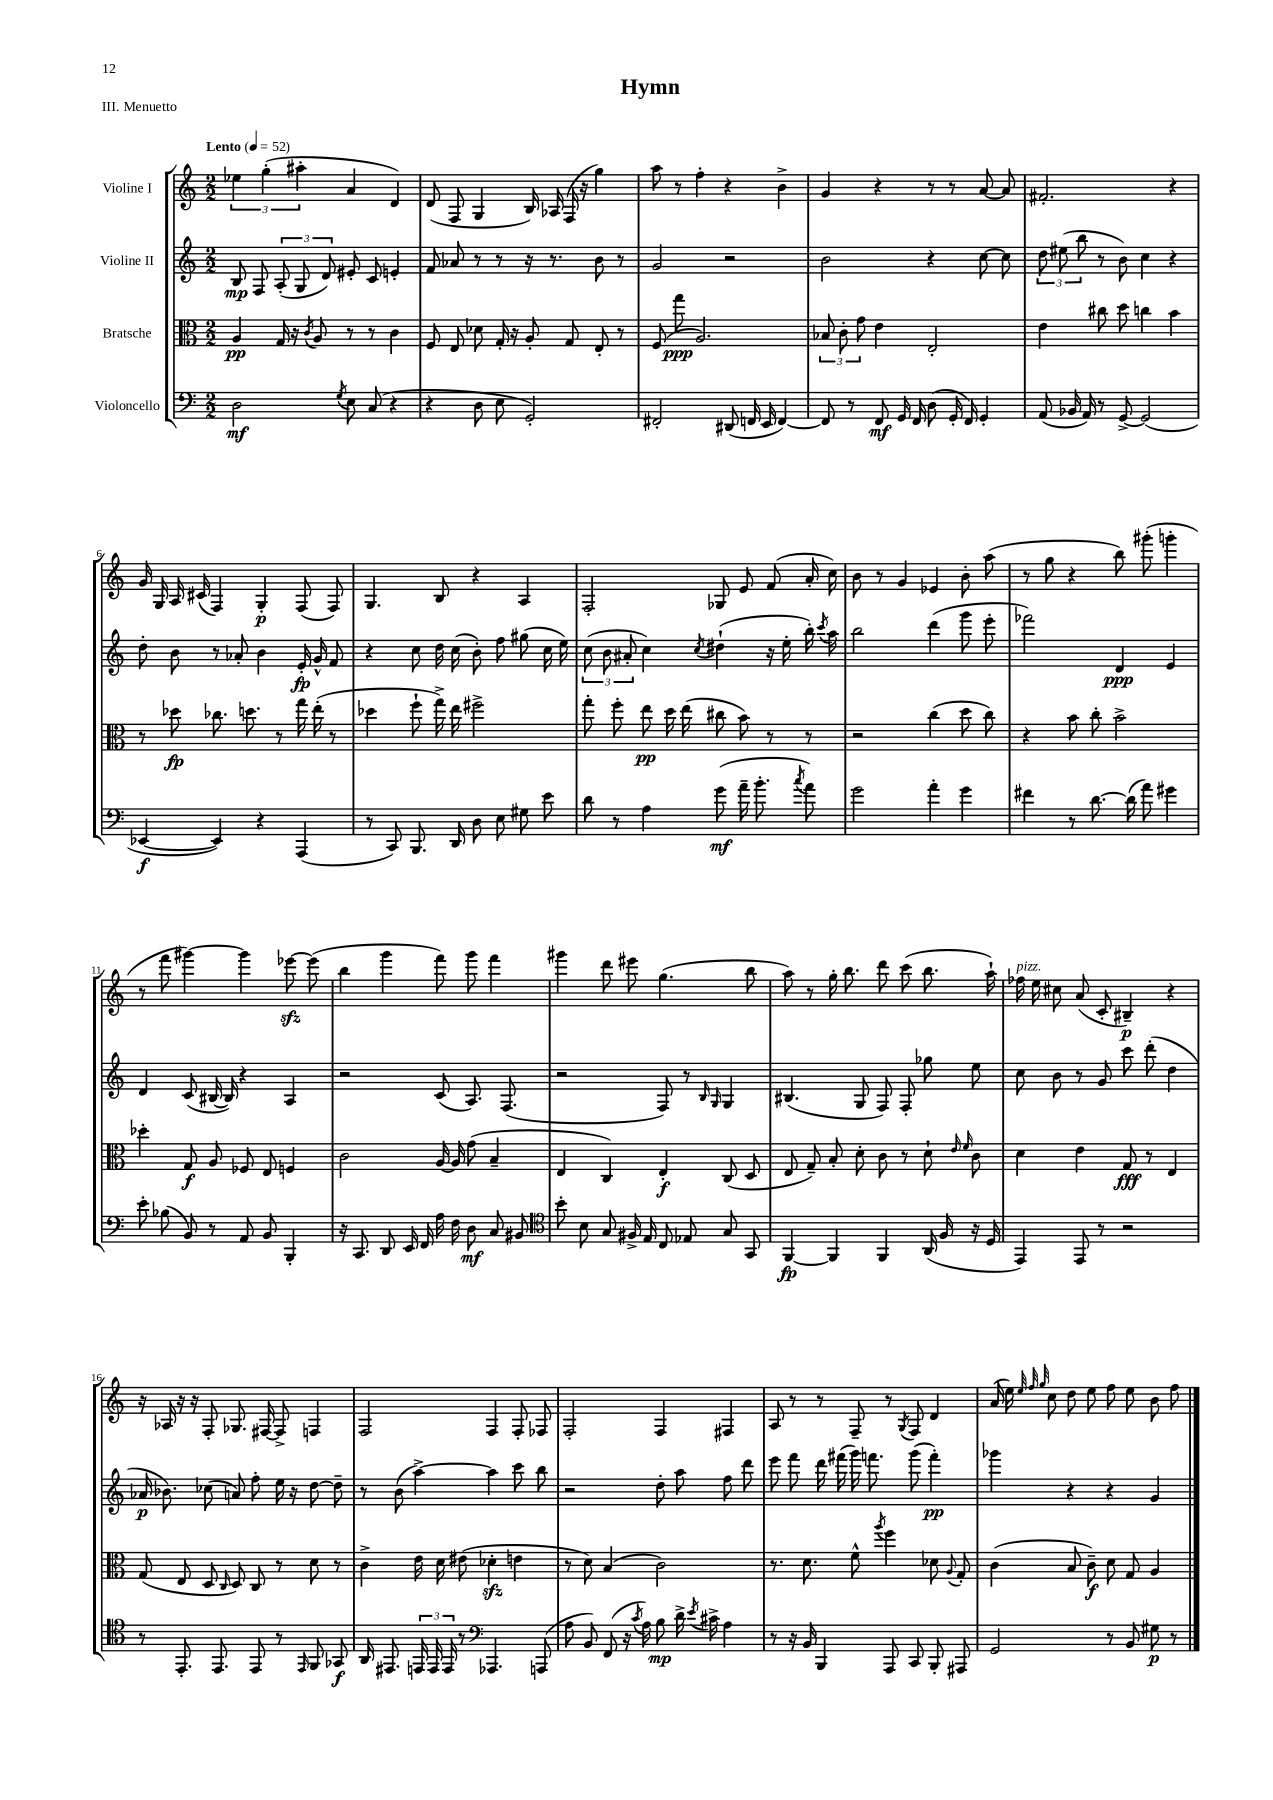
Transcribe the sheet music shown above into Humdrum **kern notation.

**kern	**dynam	**kern	**dynam	**kern	**dynam	**kern	**dynam
*part4	*part4	*part3	*part3	*part2	*part2	*part1	*part1
*staff4	*staff4	*staff3	*staff3	*staff2	*staff2	*staff1	*staff1
*I"Violoncello	*	*I"Bratsche	*	*I"Violine II	*	*I"Violine I	*
*clefF4	*	*clefC3	*	*clefG2	*	*clefG2	*
*k[]	*	*k[]	*	*k[]	*	*k[]	*
*M2/2	*	*M2/2	*	*M2/2	*	*M2/2	*
*MM52	*	*MM52	*	*MM52	*	*MM52	*
=1	=1	=1	=1	=1	=1	=1	=1
!	!	!	!	!	!	!LO:TX:a:B:t=Lento	!
2D\	mf	4A/	pp	8B/	mp	6ee-X\	.
.	.	.	.	8F/	.	.	.
.	.	.	.	.	.	(6gg'\	.
.	.	16G/	.	(12A'/	.	.	.
.	.	16r	.	.	.	.	.
.	.	.	.	12G/	.	6aa#X'\	.
.	.	8qc/	.	.	.	.	.
.	.	8A/	.	.	.	.	.
.	.	.	.	12d/)	.	.	.
8qG/	.	.	.	.	.	.	.
8E\	.	8r	.	8e#X'/	.	4a/	.
(8C/	.	8r	.	8c/	.	.	.
4r	.	4c\	.	4en'/	.	4d/)	.
=2	=2	=2	=2	=2	=2	=2	=2
4r	.	8F/	.	8f/	.	(8d/	.
.	.	8E/	.	8a-X/	.	8F/	.
8D\	.	8d-X\	.	8r	.	4G/	.
8E\	.	16G'/	.	8r	.	.	.
.	.	16r	.	.	.	.	.
2GG'/)	.	8A'/	.	16r	.	16B/)	.
.	.	.	.	8.r	.	16A-X/	.
.	.	8G/	.	.	.	(16F/	.
.	.	.	.	.	.	16r	.
.	.	8E'/	.	8b\	.	4gg\)	.
.	.	8r	.	8r	.	.	.
=3	=3	=3	=3	=3	=3	=3	=3
2FF#X'/	.	(8F/	.	2g/	.	8aa\	.
.	.	8gg\	ppp	.	.	8r	.
.	.	2.A/)	.	.	.	4ff'\	.
(8DD#X/	.	.	.	2r	.	4r	.
16FFn/	.	.	.	.	.	.	.
16EE/	.	.	.	.	.	.	.
[4FF/)	.	.	.	.	.	4b^\	.
=4	=4	=4	=4	=4	=4	=4	=4
8FF/]	.	12B-X/	.	2b\	.	4g/	.
.	.	12c'\	.	.	.	.	.
8r	.	.	.	.	.	.	.
.	.	12g\	.	.	.	.	.
8FF/	mf	4e\	.	.	.	4r	.
16GG/	.	.	.	.	.	.	.
16FF/	.	.	.	.	.	.	.
(8D\	.	2E'/	.	4r	.	8r	.
16GG'/	.	.	.	.	.	8r	.
16FF/)	.	.	.	.	.	.	.
4GG'/	.	.	.	[8cc\	.	[8a/	.
.	.	.	.	8cc\]	.	8a/]	.
=5	=5	=5	=5	=5	=5	=5	=5
(8AA/	.	4e\	.	12dd\	.	2.f#X'/	.
.	.	.	.	(12ee#X\	.	.	.
16BB-X/	.	.	.	.	.	.	.
.	.	.	.	12bb\	.	.	.
16AA/)	.	.	.	.	.	.	.
8r	.	8cc#X\	.	8r	.	.	.
[8GG^/	.	8dd\	.	8b\)	.	.	.
(2GG/]	.	4ccn\	.	4cc\	.	.	.
.	.	4b\	.	4r	.	4r	.
!!LO:LB:g=z
=6	=6	=6	=6	=6	=6	=6	=6
[4EE-X/	f	8r	.	8dd'\	.	16g/	.
.	.	.	.	.	.	16G/	.
.	.	8dd-X\	fp	8b\	.	16A/	.
.	.	.	.	.	.	(16c#X/	.
4EE-/])	.	8.cc-X\	.	8r	.	4F/)	.
.	.	.	.	8a-X'/	.	.	.
.	.	8.ddn\	.	.	.	.	.
4r	.	.	.	4b\	.	4G'/	p
.	.	8r	.	.	.	.	.
(4AAA/	.	16gg\	.	16e'/	fp	(8F/	.
.	.	(16ee'\	.	16g^^/	.	.	.
.	.	8r	.	8f/	.	8F/)	.
=7	=7	=7	=7	=7	=7	=7	=7
8r	.	4dd-X\	.	4r	.	4.G/	.
8CC/)	.	.	.	.	.	.	.
8.BBB/	.	8ff`\	.	8cc\	.	.	.
.	.	16gg^\)	.	16dd\	.	8B/	.
16DD/	.	16ee\	.	(16cc\	.	.	.
8D\	.	2ff#X^\	.	8b'\)	.	4r	.
8E\	.	.	.	8ff\	.	.	.
8G#X\	.	.	.	(8gg#X\	.	4A/	.
8e\	.	.	.	16cc\	.	.	.
.	.	.	.	16ee\)	.	.	.
=8	=8	=8	=8	=8	=8	=8	=8
8d\	.	8gg'\	.	(12cc\	.	2F'/	.
.	.	.	.	12b\	.	.	.
8r	.	8ff'\	.	.	.	.	.
.	.	.	.	12a#X'/	.	.	.
4A\	.	8ee\	pp	4cc\)	.	.	.
.	.	16dd\	.	.	.	.	.
.	.	(16ee\	.	.	.	.	.
.	.	.	.	8qcc/	.	.	.
(8g\	mf	8cc#X\	.	(4dd#X`\	.	8G-X/	.
16a~\	.	8b\)	.	.	.	8e/	.
8.b'\	.	.	.	.	.	.	.
.	.	8r	.	16r	.	(8f/	.
.	.	.	.	16ee'\	.	.	.
8qcc/	.	.	.	.	.	.	.
8a\)	.	8r	.	16bb'\)	.	16a'/	.
.	.	.	.	8qccc/	.	.	.
.	.	.	.	16aa\	.	16cc\)	.
=9	=9	=9	=9	=9	=9	=9	=9
2g\	.	2r	.	2bb\	.	8b\	.
.	.	.	.	.	.	8r	.
.	.	.	.	.	.	4g/	.
4a'\	.	(4cc\	.	(4ddd\	.	4e-X/	.
4g\	.	8dd\	.	8ggg\	.	8b'\	.
.	.	8cc\)	.	8eee'\	.	(8aa\	.
=10	=10	=10	=10	=10	=10	=10	=10
4f#X\	.	4r	.	2fff-X\)	.	8r	.
.	.	.	.	.	.	8gg\	.
8r	.	8b\	.	.	.	4r	.
[8.d\	.	8cc'\	.	.	.	.	.
.	.	2b^\	.	4d/	ppp	8bb\)	.
(16d\]	.	.	.	.	.	.	.
8a\)	.	.	.	.	.	(8ggg#X'\	.
4g#X\	.	.	.	4e/	.	4gggn'\	.
!!LO:LB:g=z
=11	=11	=11	=11	=11	=11	=11	=11
8e'\	.	4dd-X'\	.	4d/	.	8r	.
(8B-X\	.	.	.	.	.	8fff\	.
8BB/)	.	8G/	f	(8c/	.	[4ggg#X\)	.
8r	.	8A/	.	[16B#X/	.	.	.
.	.	.	.	16B#/])	.	.	.
8AA/	.	8F-X/	.	4r	.	4ggg#\]	.
8BB/	.	8E/	.	.	.	.	.
4BBB'/	.	4Fn/	.	4A/	.	[8eee-Xzz\	.
.	.	.	.	.	.	(8eee-\]	.
=12	=12	=12	=12	=12	=12	=12	=12
16r	.	2c\	.	2r	.	4bb\	.
8.CC/	.	.	.	.	.	.	.
8DD/	.	.	.	.	.	4ggg\	.
16EE/	.	.	.	.	.	.	.
16FF/	.	.	.	.	.	.	.
16A\	.	[16A/	.	(8c/	.	8fff\)	.
16F\	.	16A/]	.	.	.	.	.
8D\	mf	(8g\	.	8.A/)	.	8ggg\	.
8C/	.	4B~/	.	.	.	4fff\	.
.	.	.	.	(8.F/	.	.	.
8BB#X/	.	.	.	.	.	.	.
=13	=13	=13	=13	=13	=13	=13	=13
*clefC4	*	*	*	*	*	*	*
8b'\	.	4E/	.	2r	.	4ggg#X\	.
8B\	.	.	.	.	.	.	.
8G/	.	4C/)	.	.	.	8ddd\	.
16F#X^/	.	.	.	.	.	8eee#X\	.
16E/	.	.	.	.	.	.	.
8C/	.	4E'/	f	8F/)	.	(4.gg\	.
8E-X/	.	.	.	8r	.	.	.
.	.	.	.	16qqB/	.	.	.
.	.	.	.	16qqG/	.	.	.
8G/	.	(8C/	.	4G/	.	.	.
8GG/	.	8D/	.	.	.	8bb\	.
=14	=14	=14	=14	=14	=14	=14	=14
[4FF/	fp	8E/	.	(4.B#X/	.	8aa\)	.
.	.	8G~/)	.	.	.	8r	.
4FF/]	.	8B'/	.	.	.	16gg'\	.
.	.	.	.	.	.	8.bb\	.
.	.	8d'\	.	8G/	.	.	.
4FF/	.	8c\	.	8F/)	.	8ddd\	.
.	.	8r	.	8F'/	.	(8ccc\	.
(16AA/	.	8d`\	.	8gg-X\	.	8.bb\	.
16F/	.	.	.	.	.	.	.
.	.	16qqe/	.	.	.	.	.
.	.	16qqf/	.	.	.	.	.
16r	.	8c\	.	8ee\	.	.	.
16D/	.	.	.	.	.	16aa`\)	.
=15	=15	=15	=15	=15	=15	=15	=15
!	!	!	!	!	!	!LO:TX:a:i:t=pizz.	!
4EE/)	.	4d\	.	8cc\	.	16ff-X\	.
.	.	.	.	.	.	16ee\	.
.	.	.	.	8b\	.	8cc#X\	.
8EE/	.	4e\	.	8r	.	(8a/	.
8r	.	.	.	8g/	.	8c'/	.
2r	.	8G/	fff	8ccc\	.	4B#X~/)	p
.	.	8r	.	(8ddd'\	.	.	.
.	.	4E/	.	4dd\	.	4r	.
!!LO:LB:g=z
=16	=16	=16	=16	=16	=16	=16	=16
8r	.	(8G/	.	16a-X/	p	16r	.
.	.	.	.	8.b-X\)	.	16A-X/	.
8.EE'/	.	8E/	.	.	.	16r	.
.	.	.	.	.	.	16r	.
.	.	8D/	.	(8cc-X\	.	8F'/	.
8.EE/	.	.	.	.	.	.	.
.	.	16qqC/	.	.	.	.	.
.	.	8D/)	.	8an/)	.	8.G-X/	.
8EE/	.	8C/	.	8ff'\	.	.	.
.	.	.	.	.	.	[16F#X/	.
8r	.	8r	.	16ee\	.	8F#^/]	.
.	.	.	.	16r	.	.	.
16qqEE/	.	.	.	.	.	.	.
8FF/	.	8d\	.	[8dd\	.	4Fn/	.
8GG-X/	f	8r	.	8dd~\]	.	.	.
=17	=17	=17	=17	=17	=17	=17	=17
16AA/	.	4c^\	.	8r	.	2F/	.
8.EE#X/	.	.	.	.	.	.	.
.	.	.	.	(8b\	.	.	.
24EEn/	.	16e\	.	[4aa^\)	.	.	.
24EE/	.	.	.	.	.	.	.
.	.	16d\	.	.	.	.	.
24EE/	.	.	.	.	.	.	.
8r	.	(8e#X\	.	.	.	.	.
*clefF4	*	*	*	*	*	*	*
4.AAA-X/	.	4d-Xzz'\	.	4aa\]	.	4F/	.
.	.	4en\	.	8ccc\	.	8F'/	.
(8AAAn/	.	.	.	8bb\	.	8F-X/	.
=18	=18	=18	=18	=18	=18	=18	=18
8A\	.	8r	.	2r	.	2F'/	.
8BB/)	.	8d\)	.	.	.	.	.
(8FF/	.	(4B/	.	.	.	.	.
16r	.	.	.	.	.	.	.
8qc/	.	.	.	.	.	.	.
16A\)	.	.	.	.	.	.	.
8B\	mp	2c\)	.	8dd'\	.	4F/	.
16d^\	.	.	.	8aa\	.	.	.
8qe/	.	.	.	.	.	.	.
16c#X^\	.	.	.	.	.	.	.
4A\	.	.	.	8ff\	.	4F#X/	.
.	.	.	.	8ddd\	.	.	.
=19	=19	=19	=19	=19	=19	=19	=19
8r	.	8.r	.	8eee\	.	8A/	.
16r	.	.	.	8fff\	.	8r	.
16BB/	.	8.d\	.	.	.	.	.
4BBB/	.	.	.	16ddd\	.	8r	.
.	.	.	.	(16fff#X\	.	.	.
.	.	8f^^\	.	16ggg\)	.	8F~/	.
.	.	.	.	8.fffn\	.	.	.
.	.	8qaa/	.	.	.	.	.
8AAA/	.	4ff\	.	.	.	8r	.
.	.	.	.	.	.	8qG/	.
8CC/	.	.	.	(8ggg\	.	8F/	.
8BBB'/	.	8d-X\	.	4fff'\)	pp	4d/	.
.	.	8qqA/	.	.	.	.	.
8AAA#X/	.	8G'/	.	.	.	.	.
=20	=20	=20	=20	=20	=20	=20	=20
2GG/	.	(4c\	.	4ggg-X\	.	(16a/	.
.	.	.	.	.	.	16ee\)	.
.	.	.	.	.	.	32qqee/	.
.	.	.	.	.	.	32qqff/	.
.	.	.	.	.	.	32qqgg/	.
.	.	.	.	.	.	8cc\	.
.	.	8B/	.	4r	.	8dd\	.
.	.	8c~\)	f	.	.	8ee\	.
8r	.	8d\	.	4r	.	8ff\	.
8BB/	.	8G/	.	.	.	8ee\	.
8G#X\	p	4A/	.	4g/	.	8b\	.
8r	.	.	.	.	.	8ff\	.
==	==	==	==	==	==	==	==
*-	*-	*-	*-	*-	*-	*-	*-
